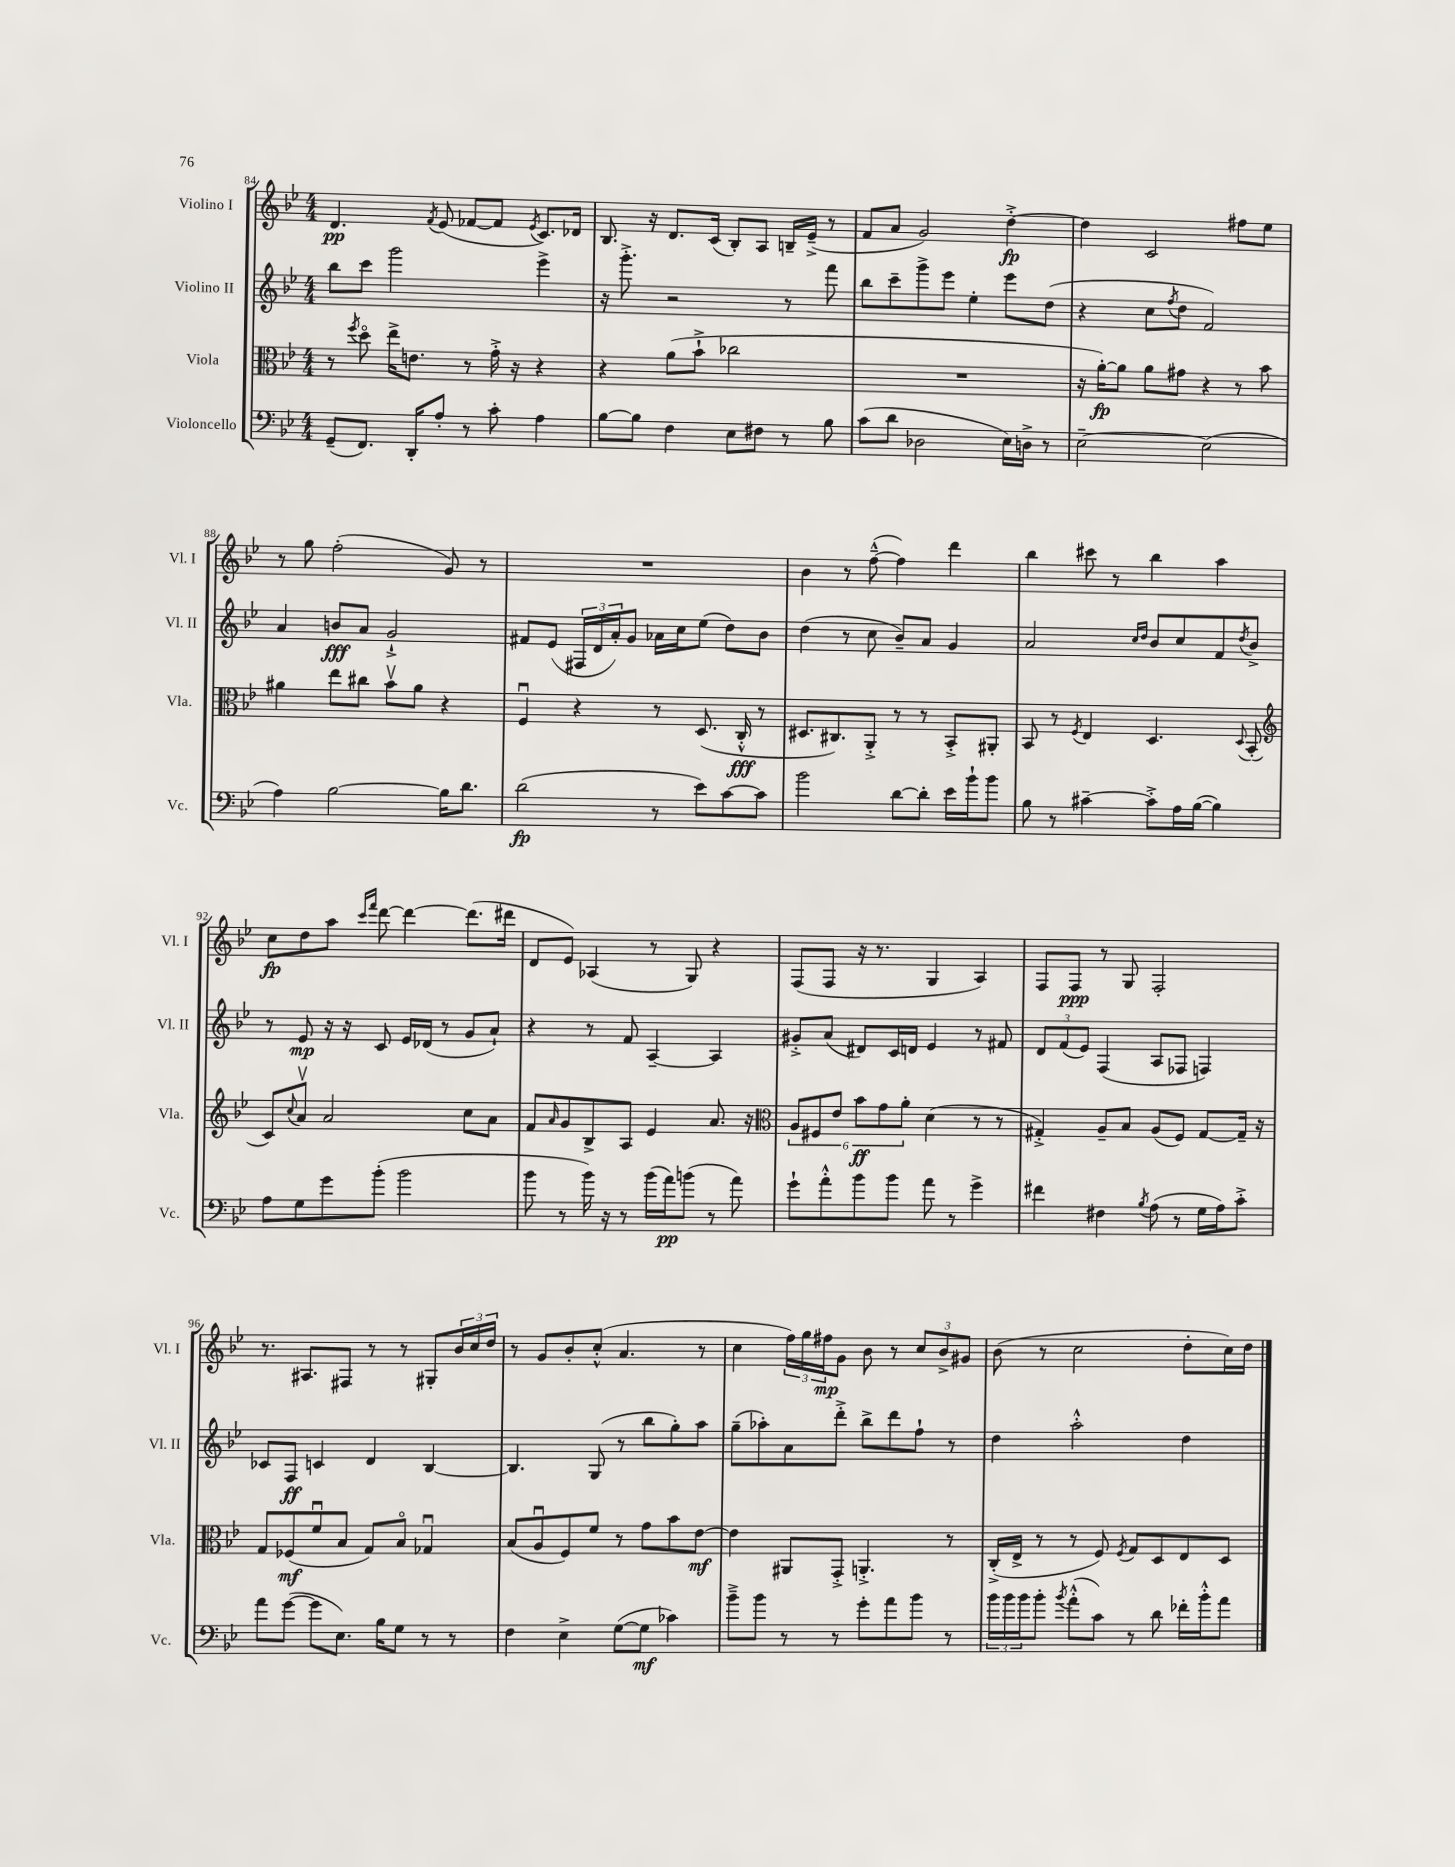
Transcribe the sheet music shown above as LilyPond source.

<<
\new StaffGroup <<
\new Staff = "s0" \with { instrumentName = "Violino I" shortInstrumentName = "Vl. I" } {
    \clef treble \key bes \major \numericTimeSignature \time 4/4
    d'4.\pp \acciaccatura { f'8 } ees'8( fes'8~ fes'8 \acciaccatura { ees'8 } c'8.) des'16 |
    bes8. r16 d'8. c'16( bes8-.) a8 b16-- ees'16--->( r8 |
    f'8 a'8 g'2) d''4~-.->\fp |
    d''4 c'2 fis''8 ees''8 |
    r8 g''8 f''2-.( g'8) r8 |
    R1 |
    bes'4 r8 f''8~---^( f''4) d'''4 |
    bes''4 cis'''8 r8 bes''4 a''4 |
    c''8\fp d''8 a''8 \grace { c'''16 f'''16 } d'''8~ d'''4~ d'''8.( dis'''16 |
    d'8 ees'8) aes4( r8 g8) r4 |
    f8( f8 r16 r8. g4 a4) |
    f8 f8\ppp r8 g8 f2-. |
    r8. ais8. fis8 r8 r8 gis8-. \tuplet 3/2 { bes'16 c''16 d''16 } |
    r8 g'8 bes'8-. c''8-.-^( a'4. r8 |
    c''4 \tuplet 3/2 { f''16) g''16 fis''16\mp } g'8 bes'8 r8 \tuplet 3/2 { c''8 bes'8-> gis'8 } |
    bes'8( r8 c''2 d''8-. c''16) d''16 \bar "|." |
}
\new Staff = "s1" \with { instrumentName = "Violino II" shortInstrumentName = "Vl. II" } {
    \clef treble \key bes \major \numericTimeSignature \time 4/4
    bes''8 c'''8 g'''2 ees'''4-> |
    r16 g'''8.-.-> r2 r8 f'''8 |
    bes''8 c'''8-- g'''8-> ees'''8 ees''4-. ees'''8 d''8( |
    r4 c''8 \acciaccatura { f''8 } d''8 f'2) |
    a'4 b'8\fff a'8 g'2-!-> |
    fis'8 ees'8( \tuplet 3/2 { fis16 d'16 a'16-.) } g'8 aes'16 c''16 ees''8( d''8) bes'8 |
    d''4( r8 c''8 bes'8--) a'8 g'4 |
    a'2 \grace { c''16 d''16 } bes'8 c''8 f'8 \acciaccatura { d''8 } bes'8-> |
    r8 ees'8\mp r16 r16 c'8 ees'16 des'16( r8 g'8 a'8-!) |
    r4 r8 f'8 a4~-- a4 |
    gis'8-.-> a'8( dis'8) c'16 d'16 ees'4 r8 fis'8 |
    \tuplet 3/2 { d'8 f'8( ees'8) } f4( a8 fes8 f4) |
    ces'8 f8\ff c'4 d'4 bes4~ |
    bes4. g8( r8 bes''8 g''8-.) a''8 |
    g''8--( aes''8-.) a'8 d'''8-.-> bes''8-> d'''8 f''8-! r8 |
    d''4 a''2-.-^ d''4 \bar "|." |
}
\new Staff = "s2" \with { instrumentName = "Viola" shortInstrumentName = "Vla." } {
    \clef alto \key bes \major \numericTimeSignature \time 4/4
    r8 \acciaccatura { f''8 } d''8\flageolet ees''16-> e'8. r8 g'16-.-> r16 r4 |
    r4 a'8( bes'8-!-> ces''2 |
    R1 |
    r16 a'16~-.\fp) a'8 a'8 gis'8 r4 r8 bes'8 |
    ais'4 ees''8 cis''8 bes'8\upbow ais'8 r4 |
    f4\downbow r4 r8 d8.( c16-.-^\fff r8 |
    dis8. cis8.) a,8-.-> r8 r8 bes,8-.-> ais,8-. |
    bes,8 r8 \acciaccatura { f8 } ees4 d4. \appoggiatura { d8 } bes,8-.( |
    \clef treble c'8) \appoggiatura { c''8 } a'8\upbow a'2 c''8 a'8 |
    f'8 \grace { a'16 } g'8 bes8-> a8 ees'4 a'8. r16 |
    \clef alto \tuplet 6/4 { a8 fis8 ees'8 bes'8\ff g'8 a'8-. } d'4( r8 r8 |
    gis4-.->) a8-- bes8 a8( f8) gis8~ gis16-- r16 |
    g8 fes8\mf( f'8\downbow bes8 g8) bes8\flageolet ges4\downbow |
    bes8( a8\downbow f8) f'8 r8 g'8 bes'8 ees'8~\mf |
    ees'4 ais,8 g,8-.-> a,4.-.-> r8 |
    c16-.->( ees16-> r8 r8 f8) \acciaccatura { f8 } g8 d8 ees8 d8 \bar "|." |
}
\new Staff = "s3" \with { instrumentName = "Violoncello" shortInstrumentName = "Vc." } {
    \clef bass \key bes \major \numericTimeSignature \time 4/4
    g,8--( f,8.) d,16-. a8-. r8 c'8-. a4 |
    bes8~ bes8 f4 ees8 fis8 r8 bes8 |
    c'8( d'8 des2 ees16) d16-> r8 |
    ees2~-- ees2( |
    a4) bes2~ bes16 d'8. |
    d'2\fp( r8 ees'8) c'8~ c'8 |
    bes'2 d'8~ d'8-. ees'16 bes'16-! bes'8 |
    bes8 r8 cis'4~-- cis'8-.-> a16 bes16~( bes4) |
    a8 g8 g'8 bes'8-.( bes'2 |
    bes'8 r8 bes'16) r16 r8 bes'16( a'16\pp) b'8( r8 a'8) |
    g'8-! a'8-.-^ bes'8 bes'8 a'8 r8 g'4-> |
    fis'4 fis4 \acciaccatura { bes8 } a8( r8 g16 a16) c'8-.-> |
    a'8 g'8~( g'8 ees8.) bes16 g8 r8 r8 |
    f4 ees4-> g8~( g8\mf ces'4) |
    bes'8---> bes'8 r8 r8 g'8-. a'8 bes'8 r8 |
    \tuplet 3/2 { bes'16 bes'16 bes'16 } bes'8-. \acciaccatura { bes'8 } a'8-.-^( c'8) r8 d'8 fes'16-. bes'16-.-^ a'8 \bar "|." |
}
>>
>>
\layout { \context { \Score currentBarNumber = #84 } }
